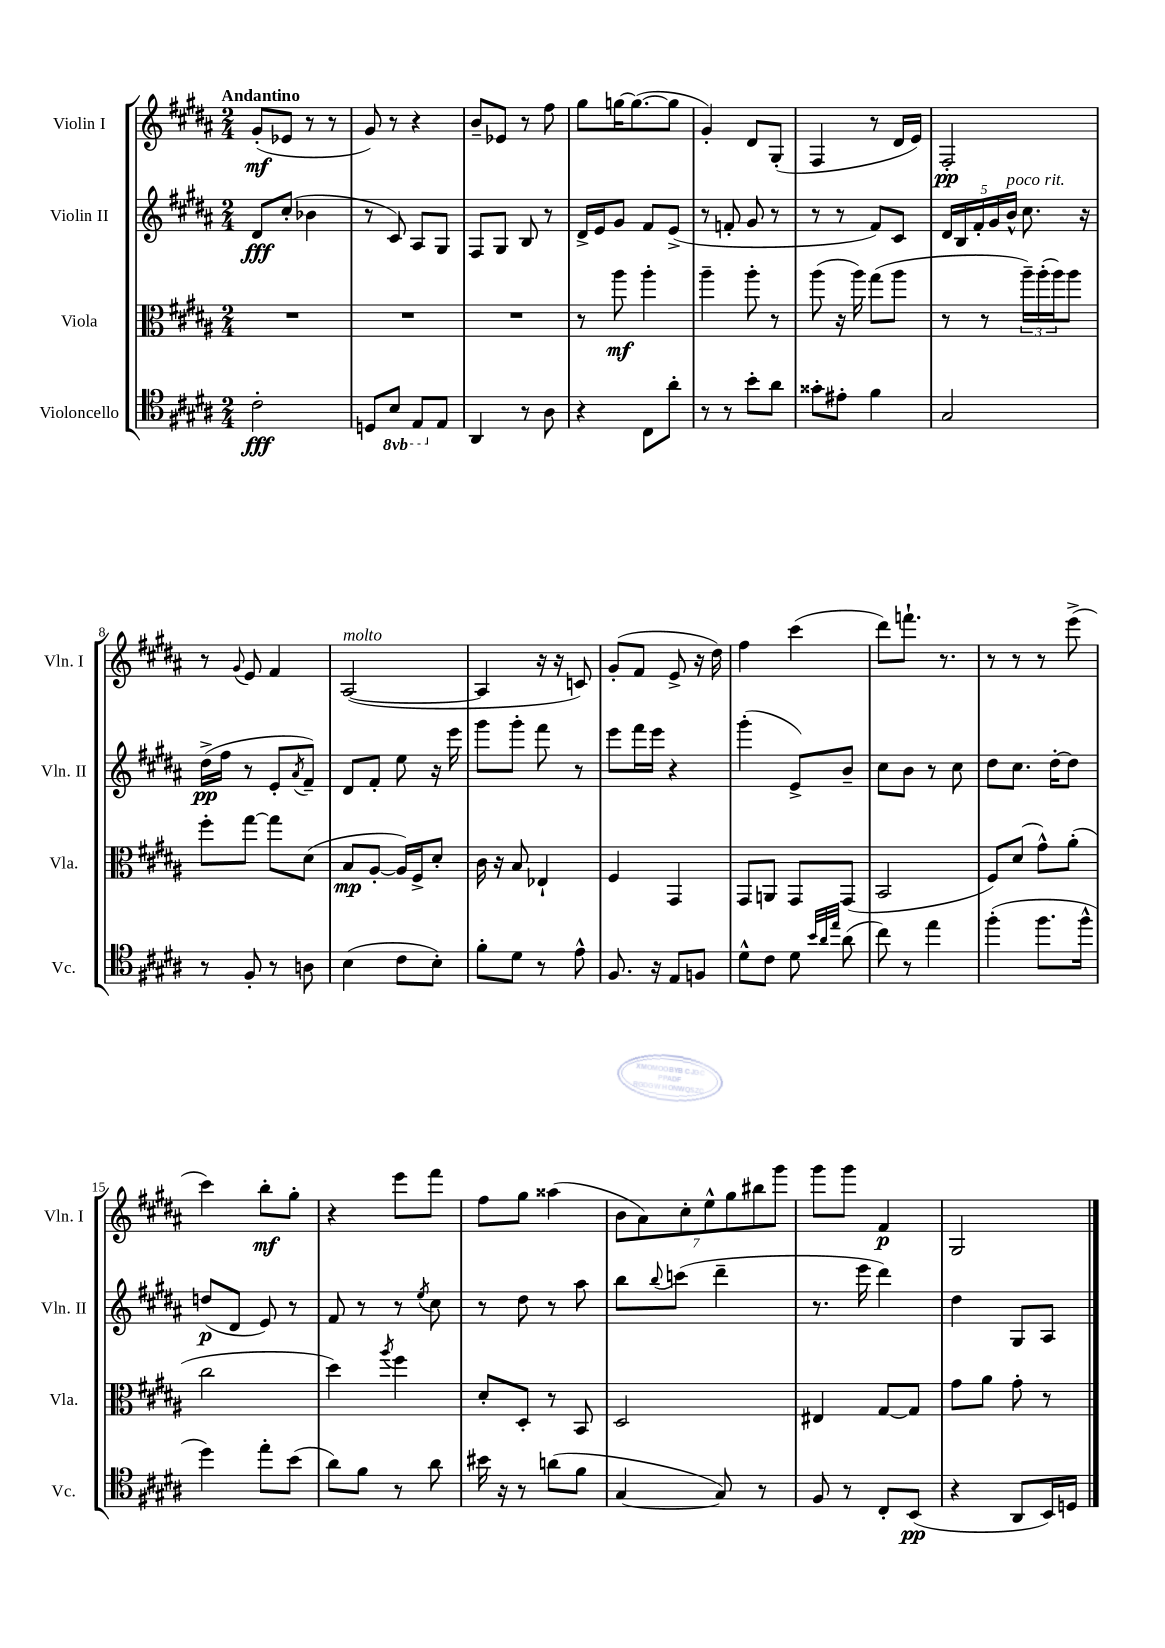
<<
\new StaffGroup <<
\new Staff = "s0" \with { instrumentName = "Violin I" shortInstrumentName = "Vln. I" } {
    \clef treble \key b \major \numericTimeSignature \time 2/4 \tempo "Andantino"
    gis'8-.\mf( ees'8 r8 r8 |
    gis'8) r8 r4 |
    b'8-- ees'8 r8 fis''8 |
    gis''8 g''16~ g''8.~( g''8 |
    gis'4-.) dis'8 gis8-.( |
    fis4 r8 dis'16 e'16) |
    fis2-.\pp |
    r8 \appoggiatura { gis'8 } e'8 fis'4 |
    ais2~^\markup { \italic "molto" }( |
    ais4 r16 r16 c'8) |
    gis'8-.( fis'8 e'8-> r16 dis''16) |
    fis''4 cis'''4( |
    dis'''8) f'''8.-! r8. |
    r8 r8 r8 e'''8->( |
    cis'''4) b''8-.\mf gis''8-. |
    r4 e'''8 fis'''8 |
    fis''8 gis''8 aisis''4( |
    \tuplet 7/4 { b'8 ais'8) cis''8-. e''8-^ gis''8 bis''8 gis'''8 } |
    gis'''8 gis'''8 fis'4\p |
    gis2 \bar "|." |
}
\new Staff = "s1" \with { instrumentName = "Violin II" shortInstrumentName = "Vln. II" } {
    \clef treble \key b \major \numericTimeSignature \time 2/4
    dis'8\fff cis''8-.( bes'4 |
    r8 cis'8) ais8 gis8 |
    fis8 gis8 b8 r8 |
    dis'16-> e'16 gis'8 fis'8 e'8->( |
    r8 f'8-. gis'8 r8 |
    r8 r8 fis'8) cis'8 |
    \tuplet 5/4 { dis'16 b16 fis'16-. gis'16 b'16-^^\markup { \italic "poco rit." } } cis''8. r16 |
    dis''16->\pp( fis''16 r8 e'8-. \acciaccatura { ais'8 } fis'8--) |
    dis'8 fis'8-. e''8 r16 e'''16 |
    gis'''8 gis'''8-. fis'''8 r8 |
    e'''8 fis'''16 e'''16 r4 |
    gis'''4-.( e'8->) b'8-- |
    cis''8 b'8 r8 cis''8 |
    dis''8 cis''8. dis''16~-. dis''8 |
    d''8\p( dis'8 e'8) r8 |
    fis'8 r8 r8 \acciaccatura { e''8 } cis''8 |
    r8 dis''8 r8 ais''8 |
    b''8 \appoggiatura { b''8 } c'''8( dis'''4-- |
    r8. e'''16 dis'''4) |
    dis''4 gis8 ais8 \bar "|." |
}
\new Staff = "s2" \with { instrumentName = "Viola" shortInstrumentName = "Vla." } {
    \clef alto \key b \major \numericTimeSignature \time 2/4
    R2 |
    R2 |
    R2 |
    r8 ais''8\mf ais''4-. |
    ais''4-- ais''8-. r8 |
    ais''8( r16 ais''16) gis''8( ais''8 |
    r8 r8 \tuplet 3/2 { ais''16--) ais''16-.( ais''16) } ais''8 |
    fis''8-. gis''8~ gis''8 dis'8( |
    b8\mp ais8~-. ais16) fis16-> dis'8-. |
    cis'16 r16 b8 ees4-! |
    fis4 gis,4 |
    gis,8 a,8 gis,8 gis,8( |
    b,2 |
    fis8) dis'8( gis'8-^) ais'8-.( |
    cis''2 |
    dis''4) \acciaccatura { ais''8 } fis''4 |
    dis'8-. dis8-. r8 b,8 |
    dis2 |
    eis4 gis8~ gis8 |
    gis'8 ais'8 gis'8-. r8 \bar "|." |
}
\new Staff = "s3" \with { instrumentName = "Violoncello" shortInstrumentName = "Vc." } {
    \clef tenor \key b \major \numericTimeSignature \time 2/4 \set Staff.ottavationMarkups = #ottavation-simple-ordinals
    cis'2-.\fff |
    d8 \ottava #-1 b,8 e,8 \ottava #0 e8 |
    ais,4 r8 ais8 |
    r4 cis8 ais'8-. |
    r8 r8 b'8-. ais'8 |
    gisis'8-. eis'8-. fis'4 |
    gis2 |
    r8 fis8-. r8 a8 |
    b4( cis'8 b8-.) |
    fis'8-. dis'8 r8 e'8-^ |
    fis8. r16 e8 f8 |
    dis'8-^ cis'8 dis'8 \grace { b'32 ais'32 e''32 } ais'8( |
    cis''8) r8 e''4 |
    fis''4-.( fis''8. fis''16-^ |
    dis''4) e''8-. b'8( |
    ais'8) fis'8 r8 ais'8 |
    bis'16 r16 r8 a'8( fis'8 |
    gis4~ gis8) r8 |
    fis8 r8 cis8-. b,8\pp( |
    r4 ais,8 b,16) d16 \bar "|." |
}
>>
>>
